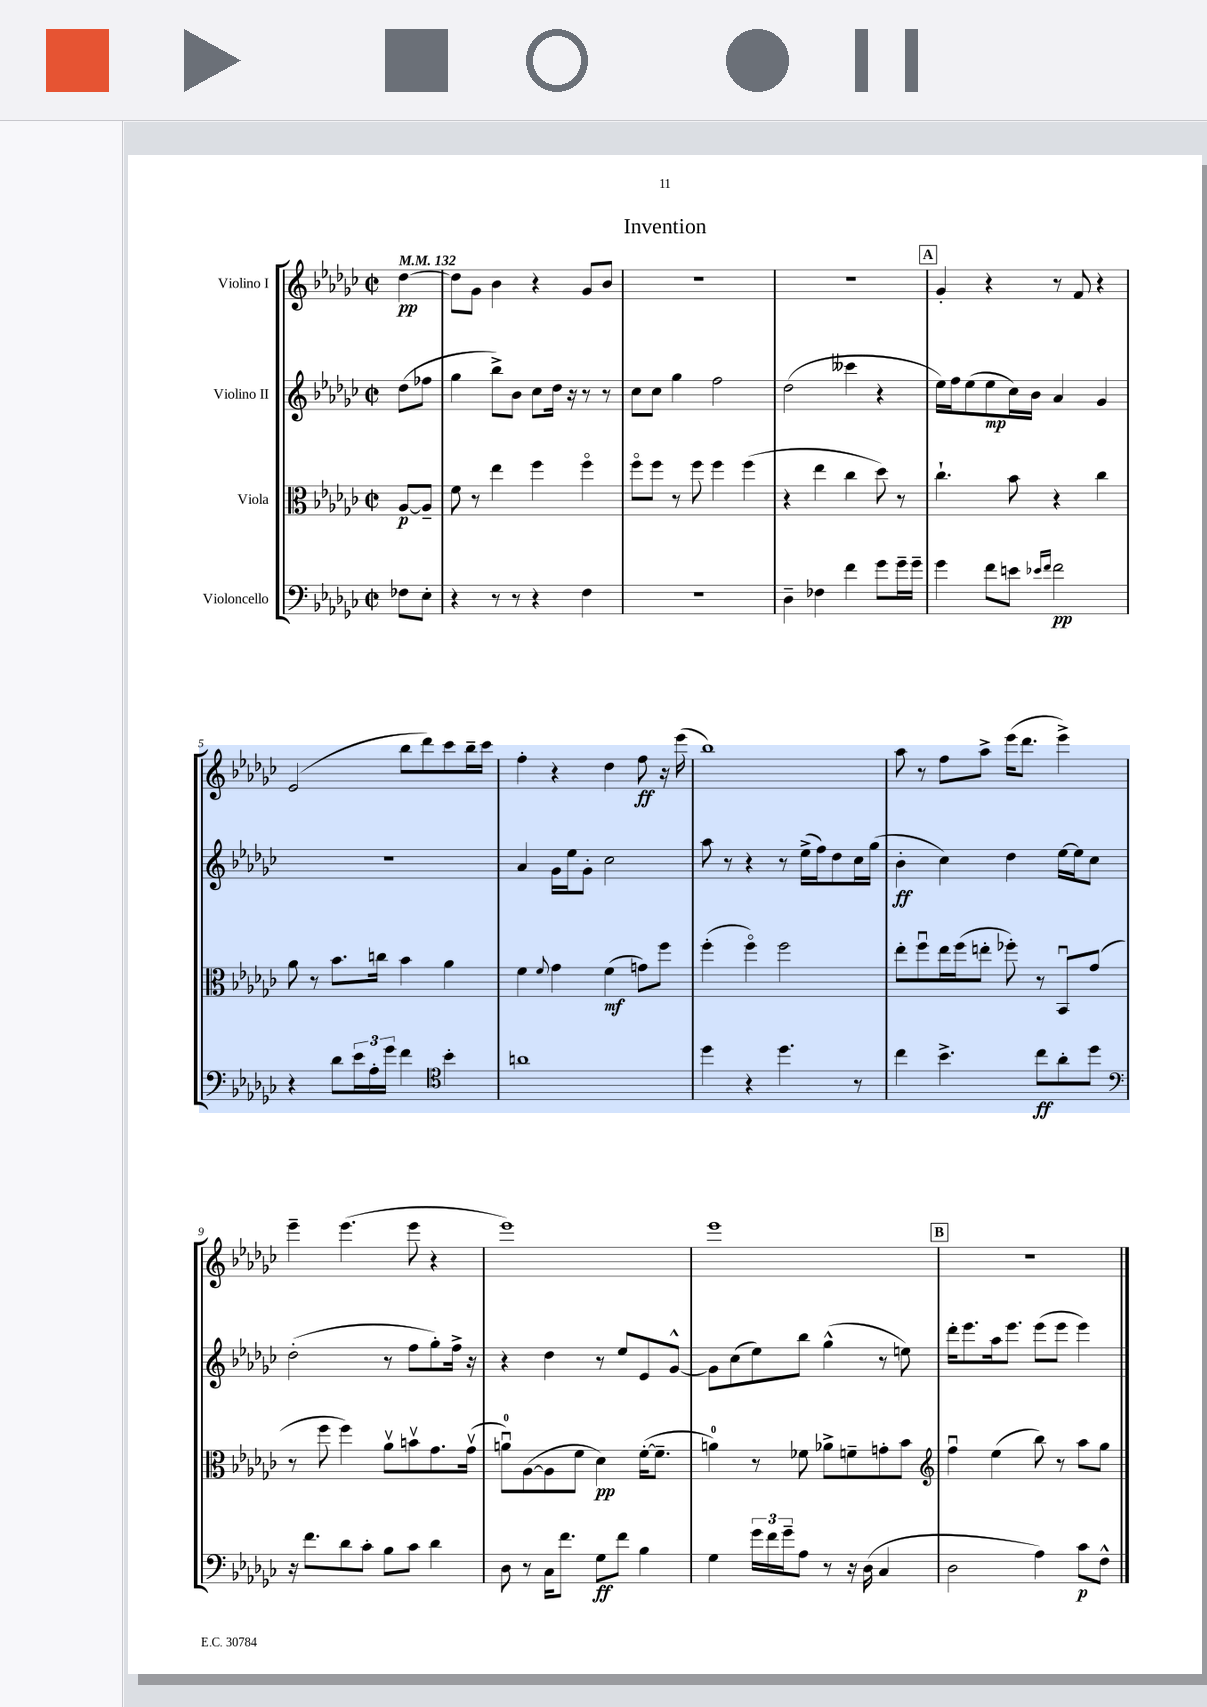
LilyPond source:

\header { title = "Invention" }
<<
\new StaffGroup <<
\new Staff = "s0" \with { instrumentName = "Violino I" } {
    \clef treble \key ges \major \defaultTimeSignature \time 2/2 \partial 4 \tempo 4 = 132
    des''4~\pp |
    des''8 ges'8 bes'4 r4 ges'8 bes'8 |
    R1 |
    R1 |
    \mark \markup { \box "A" } ges'4-. r4 r8 f'8 r4 |
    ees'2( bes''8 des'''8) ces'''8 bes''16-- ces'''16 |
    f''4-. r4 des''4 f''8\ff r16 ees'''16( |
    bes''1) |
    aes''8 r8 f''8 aes''8-> ees'''16( des'''8. ees'''4->) |
    ees'''4-- ees'''4.( ees'''8 r4 |
    ees'''1) |
    ees'''1 |
    \mark \markup { \box "B" } r1 \bar "|." |
}
\new Staff = "s1" \with { instrumentName = "Violino II" } {
    \clef treble \key ges \major \defaultTimeSignature \time 2/2 \partial 4
    des''8( fes''8 |
    ges''4 bes''8->) bes'8 ces''8 des''16 r16 r8 r8 |
    ces''8 ces''8 ges''4 f''2 |
    des''2( ceses'''4 r4 |
    \mark \markup { \box "A" } ees''16) f''16 ees''8( ees''8\mp ces''16) bes'16 aes'4 ges'4 |
    R1 |
    aes'4 ges'16 ees''16 ges'8-. ces''2 |
    aes''8 r8 r4 r8 ees''16->( f''16) des''8 ces''16 ges''16( |
    bes'4-.\ff ces''4) des''4 ees''16~ ees''16 ces''8 |
    des''2-.( r8 f''8 ges''8-.) f''16-> r16 |
    r4 des''4 r8 ees''8 ees'8 ges'8~-^ |
    ges'8 ces''8( ees''8) bes''8 ges''4-^( r8 e''8) |
    \mark \markup { \box "B" } des'''16-. ees'''8. aes''16 ees'''8. ees'''8( ees'''8 ees'''4) \bar "|." |
}
\new Staff = "s2" \with { instrumentName = "Viola" } {
    \clef alto \key ges \major \defaultTimeSignature \time 2/2 \partial 4
    aes8~\p aes8-- |
    f'8 r8 ees''4 f''4 f''4\flageolet |
    f''8\flageolet f''8 r8 f''8 f''4 f''4( |
    r4 ees''4 ces''4 des''8) r8 |
    \mark \markup { \box "A" } ces''4.-! bes'8 r4 ces''4 |
    aes'8 r8 bes'8. c''16 bes'4 aes'4 |
    f'4 \appoggiatura { f'8 } ges'4 f'4\mf( g'8) f''8 |
    f''4-.( f''4\flageolet) f''2 |
    ees''8-. f''8\downbow ees''16 f''16( e''8-. fes''8-.) r8 bes,8\downbow ges'8( |
    r8 f''8 f''4) aes'8\upbow b'8\upbow ges'8. ges'16\upbow( |
    a'8-0\downbow) aes8~( aes8 f'8 des'4\pp) f'16~-.( f'8.-- |
    a'4-0) r8 fes'8 aes'8-> f'8-- g'8-. bes'8 |
    \mark \markup { \box "B" } \clef treble f''4\downbow ees''4( bes''8) r8 aes''8 ges''8 \bar "|." |
}
\new Staff = "s3" \with { instrumentName = "Violoncello" } {
    \clef bass \key ges \major \defaultTimeSignature \time 2/2 \partial 4
    fes8 ees8-. |
    r4 r8 r8 r4 f4 |
    R1 |
    des4-- fes4 f'4 ges'8 ges'16-- ges'16-- |
    \mark \markup { \box "A" } ges'4 f'8 e'8 \grace { ees'16 f'16 } f'2\pp |
    r4 des'8 \tuplet 3/2 { ees'16 aes16-. ges'16 } f'4 \clef tenor bes'4-. |
    a'1 |
    des''4 r4 des''4. r8 |
    ces''4 bes'4.-> ces''8\ff aes'8-. des''8 |
    \clef bass r16 f'8. des'8 ces'8-. bes8 ces'8 des'4 |
    des8 r8 ces16 f'8. ges8\ff f'8 bes4 |
    ges4 \tuplet 3/2 { ges'16 f'16 ges'16-- } aes8 r8 r16 des16( ces4 |
    \mark \markup { \box "B" } des2 aes4) ces'8\p f8-^ \bar "|." |
}
>>
>>
